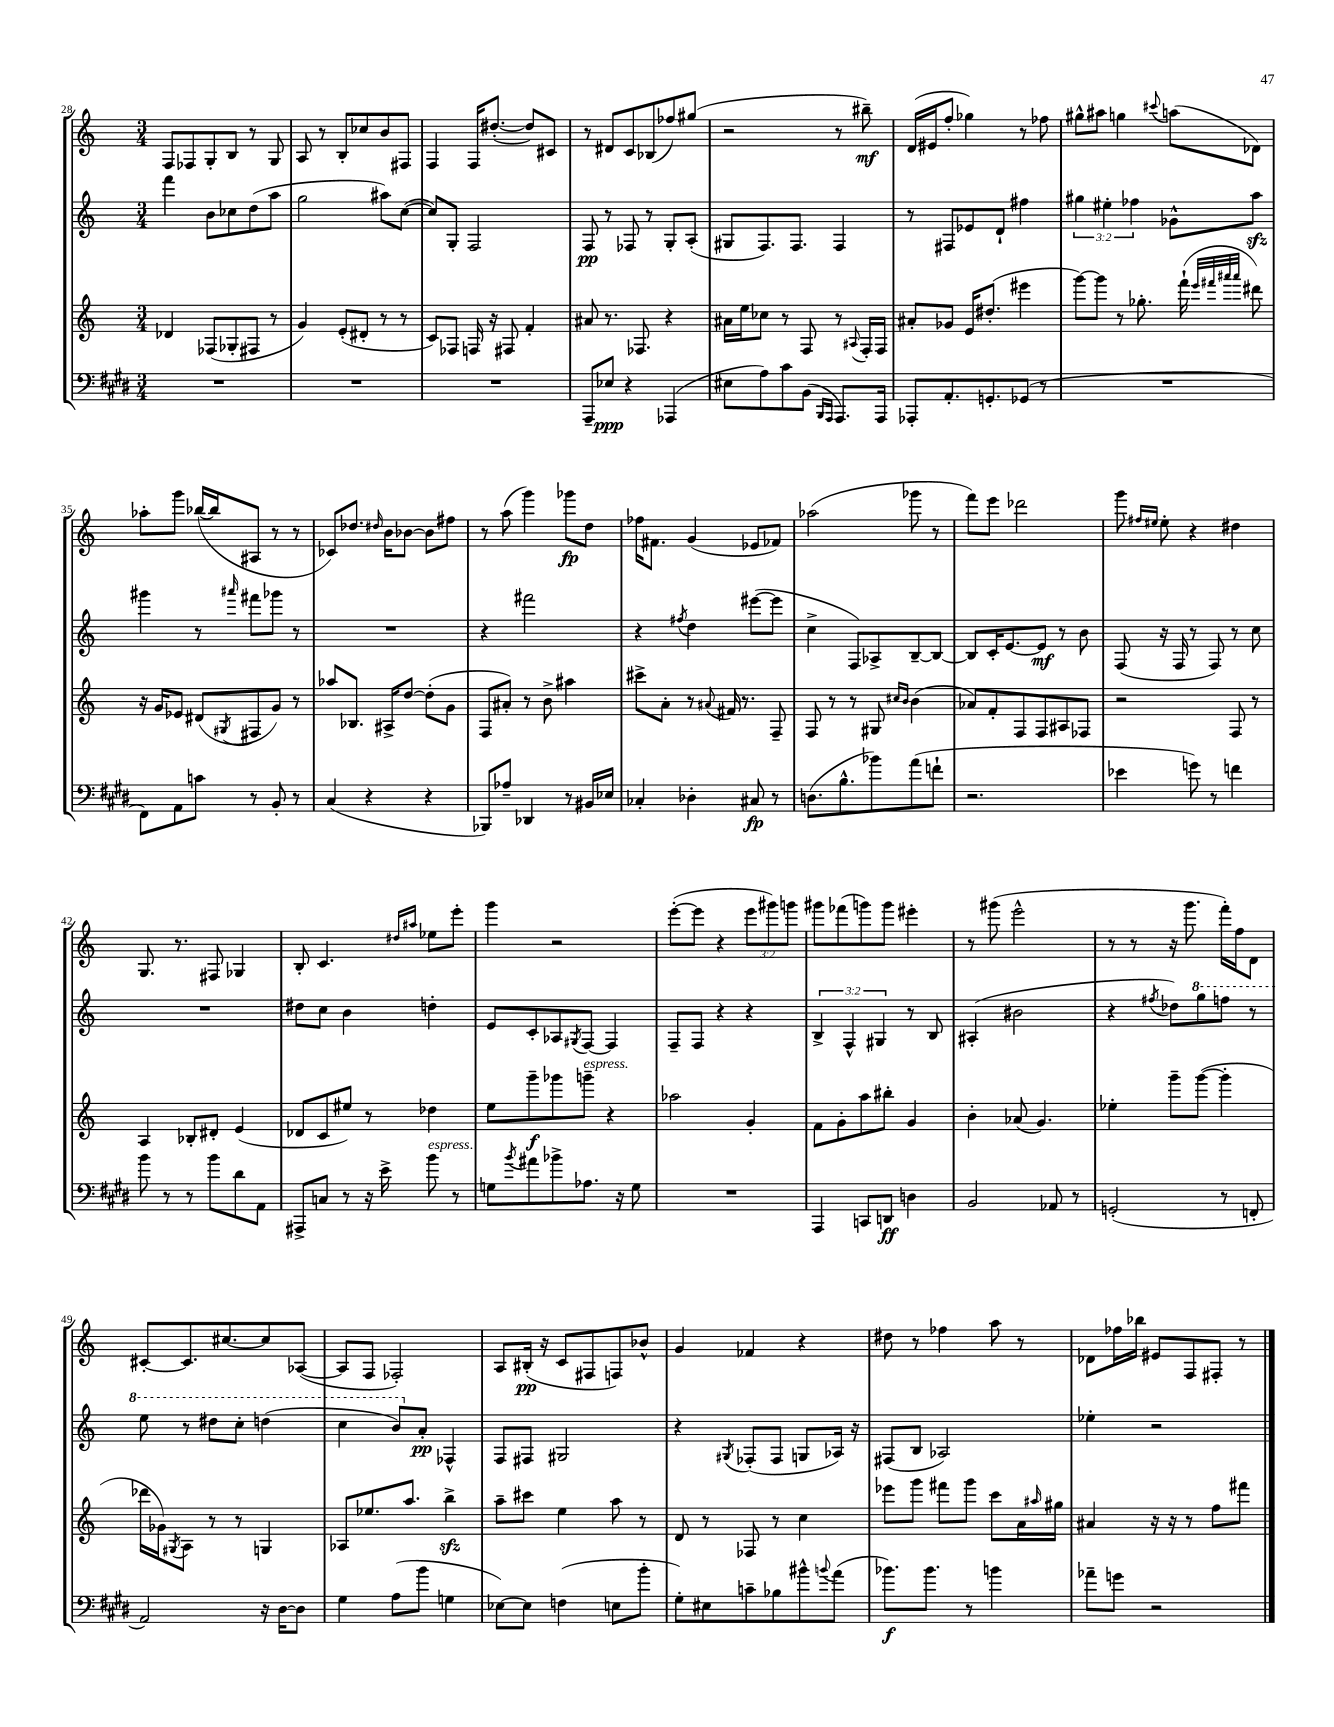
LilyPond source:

<<
\new StaffGroup <<
\new Staff = "s0" {
    \clef treble \key c \major \numericTimeSignature \time 3/4 \override Staff.TupletNumber.text = #tuplet-number::calc-fraction-text
    f8 fes8 g8-. b8 r8 g8 |
    a8 r8 b8-. ces''8 b'8 fis8 |
    f4 f16 dis''8.~-.( dis''8) cis'8 |
    r8 dis'8 c'8 bes8( fes''8) gis''8( |
    r2 r8 bis''8--\mf) |
    d'16( eis'16 f''8-. ges''4) r8 fes''8 |
    gis''8-^ ais''8 g''4 \appoggiatura { cis'''8 } a''8( des'8) |
    aes''8-. g'''8 bes''16~( bes''16 ais8 r8 r8 |
    ces'8) des''8. \grace { dis''16 } b'16 bes'8~ bes'8 fis''8 |
    r8 a''8( g'''4) ges'''8\fp d''8 |
    fes''16 fis'8. g'4( ees'8 fes'8) |
    aes''2( ges'''8 r8 |
    f'''8) e'''8 des'''2 |
    g'''8 \grace { fis''16 eis''16 } eis''8-. r4 dis''4 |
    g8. r8. fis8 ges4 |
    b8-. c'4. \grace { dis''16 ais''16 } ees''8 e'''8-. |
    g'''4 r2 |
    e'''8~-.( e'''8 r4 \tuplet 3/2 { e'''8 gis'''8) g'''8 } |
    gis'''8 fes'''8( g'''8) g'''8 eis'''4-. |
    r8 gis'''8( e'''2-^ |
    r8 r8 r16 g'''8. f'''16-.) f''16 d'8 |
    cis'8~-. cis'8. cis''8.~ cis''8 aes8~( |
    aes8 f8 fes2-.) |
    a8 bis16-.\pp( r16 c'8 fis8 f8) bes'8-^ |
    g'4 fes'4 r4 |
    dis''8 r8 fes''4 a''8 r8 |
    des'8 fes''16 bes''16 eis'8 f8 fis8-. r8 \bar "|." |
}
\new Staff = "s1" {
    \clef treble \key c \major \numericTimeSignature \time 3/4 \override Staff.TupletNumber.text = #tuplet-number::calc-fraction-text
    f'''4 b'8 ces''8 d''8( a''8 |
    g''2 ais''8) c''8~( |
    c''8) g8-. f2 |
    f8\pp r8 fes8 r8 g8-. a8-.( |
    gis8 f8.) f8. f4 |
    r8 fis8 ees'8 d'8-! fis''4 |
    \tuplet 3/2 { gis''4 eis''4-. fes''4 } ges'8-^ a''8\sfz |
    gis'''4 r8 \grace { ais'''16 } fis'''8 ges'''8 r8 |
    R2. |
    r4 fis'''2 |
    r4 \acciaccatura { fis''8 } d''4 eis'''8~( eis'''8 |
    c''4-> f8) aes8-> b8~-- b8~ |
    b8 c'16-. e'8.~ e'8\mf r8 b'8 |
    f8( r16 f16 r8 f8) r8 c''8 |
    R2. |
    dis''8 c''8 b'4 d''4-. |
    e'8 c'8-. aes8 \acciaccatura { gis8 } f8~ f4 |
    f8-- f8 r4 r4 |
    \tuplet 3/2 { b4-> f4-^ gis4 } r8 b8 |
    ais4-.( bis'2 |
    r4 \acciaccatura { fis''8 } des''8) \ottava #1 g'''8 f'''!8 r8 |
    e'''8 r8 dis'''8 c'''8-. d'''4( |
    c'''4 b''8) \ottava #0 a'8-.\pp fes4-^ |
    f8 fis8 gis2 |
    r4 \acciaccatura { gis8 } fes8-.( fes8 g8 aes16) r16 |
    fis8( b8 aes2) |
    ees''4-. r2 \bar "|." |
}
\new Staff = "s2" {
    \clef treble \key c \major \numericTimeSignature \time 3/4
    des'4 fes8( ges8-. fis8 r8 |
    g'4) e'8-.( dis'8-. r8 r8 |
    c'8) fes8 f16 r16 fis8 f'4-. |
    ais'8 r8. fes8. r4 |
    ais'16 e''16 ces''8 r8 f8 r8 \appoggiatura { ais8 } f16-. f16 |
    ais'8-. ges'8 e'16 dis''8.-.( eis'''4 |
    g'''8~) g'''8 r8 ges''8.-. f'''16-!( \grace { e'''32 fis'''32 ais'''32 ais'''32 } dis'''8) |
    r16 g'16 ees'8 dis'8( \acciaccatura { gis8 } fis8 g'8) r8 |
    aes''8 bes8. ais16-> d''8~ d''8-.( g'8 |
    f8 ais'8-.) r8 b'8-> ais''4 |
    cis'''8-> a'8-. r8 \appoggiatura { ais'8 } fis'16 r8. f8-- |
    f8 r8 r8 gis8 \grace { cis''16 b'16 } b'4( |
    aes'8) f'8-. f8 f8 ais8 fes8 |
    r2 f8 r8 |
    a4 bes8-. dis'8-. e'4( |
    des'8 c'8 eis''8) r8 des''4 |
    e''8 g'''8--\f ges'''8 g'''8--^\markup { \italic "espress." } r4 |
    aes''2 g'4-. |
    f'8 g'8-. a''8 bis''8-. g'4 |
    b'4-. aes'8( g'4.) |
    ees''4-. g'''8-- g'''8~( g'''4-. |
    des'''16 ges'16) \acciaccatura { gis8 } a8 r8 r8 g4 |
    aes8 ees''8. a''8. b''4->\sfz |
    a''8-- cis'''8 e''4 a''8 r8 |
    d'8 r8 fes8 r8 c''4 |
    ees'''8 g'''8 fis'''8 g'''8 c'''8 a'16 \grace { ais''16 } gis''16 |
    ais'4 r16 r16 r8 f''8 fis'''8 \bar "|." |
}
\new Staff = "s3" {
    \clef bass \key e \major \numericTimeSignature \time 3/4
    R2. |
    R2. |
    R2. |
    a,,8-- ees8\ppp r4 aes,,4( |
    eis8 a8) cis'8 b,8( \grace { b,,16 a,,16 } a,,8.) a,,16 |
    aes,,8-. a,8.-. g,8.-. ges,8( r8 |
    R2. |
    fis,8) a,8 c'8 r8 b,8-. r8 |
    cis4( r4 r4 |
    bes,,8) aes8-- des,4 r8 bis,16 ees16 |
    ces4-. des4-. cis8\fp r8 |
    d8.( b8.-^ bes'8) a'8( f'8-! |
    r2. |
    ees'4 g'8) r8 f'4 |
    b'8 r8 r8 b'8 dis'8 a,8 |
    ais,,8-> c8 r8 r16 e'16-> b'8^\markup { \italic "espress." } r8 |
    g8 \acciaccatura { b'8 } ais'8 bes'8-> aes8. r16 g8 |
    R2. |
    a,,4 c,8 d,8\ff d4 |
    b,2 aes,8 r8 |
    g,2-.( r8 f,8-. |
    a,2) r16 dis16~ dis8 |
    gis4 a8( b'8 g4 |
    ees8~) ees8 f4( e8 b'8-. |
    gis8-.) eis8 c'8-- bes8 bis'8-^ \appoggiatura { b'8 } a'8( |
    bes'8.\f) bes'8. r8 b'4 |
    aes'8-- g'8 r2 \bar "|." |
}
>>
>>
\layout { \context { \Score currentBarNumber = #28 } }
